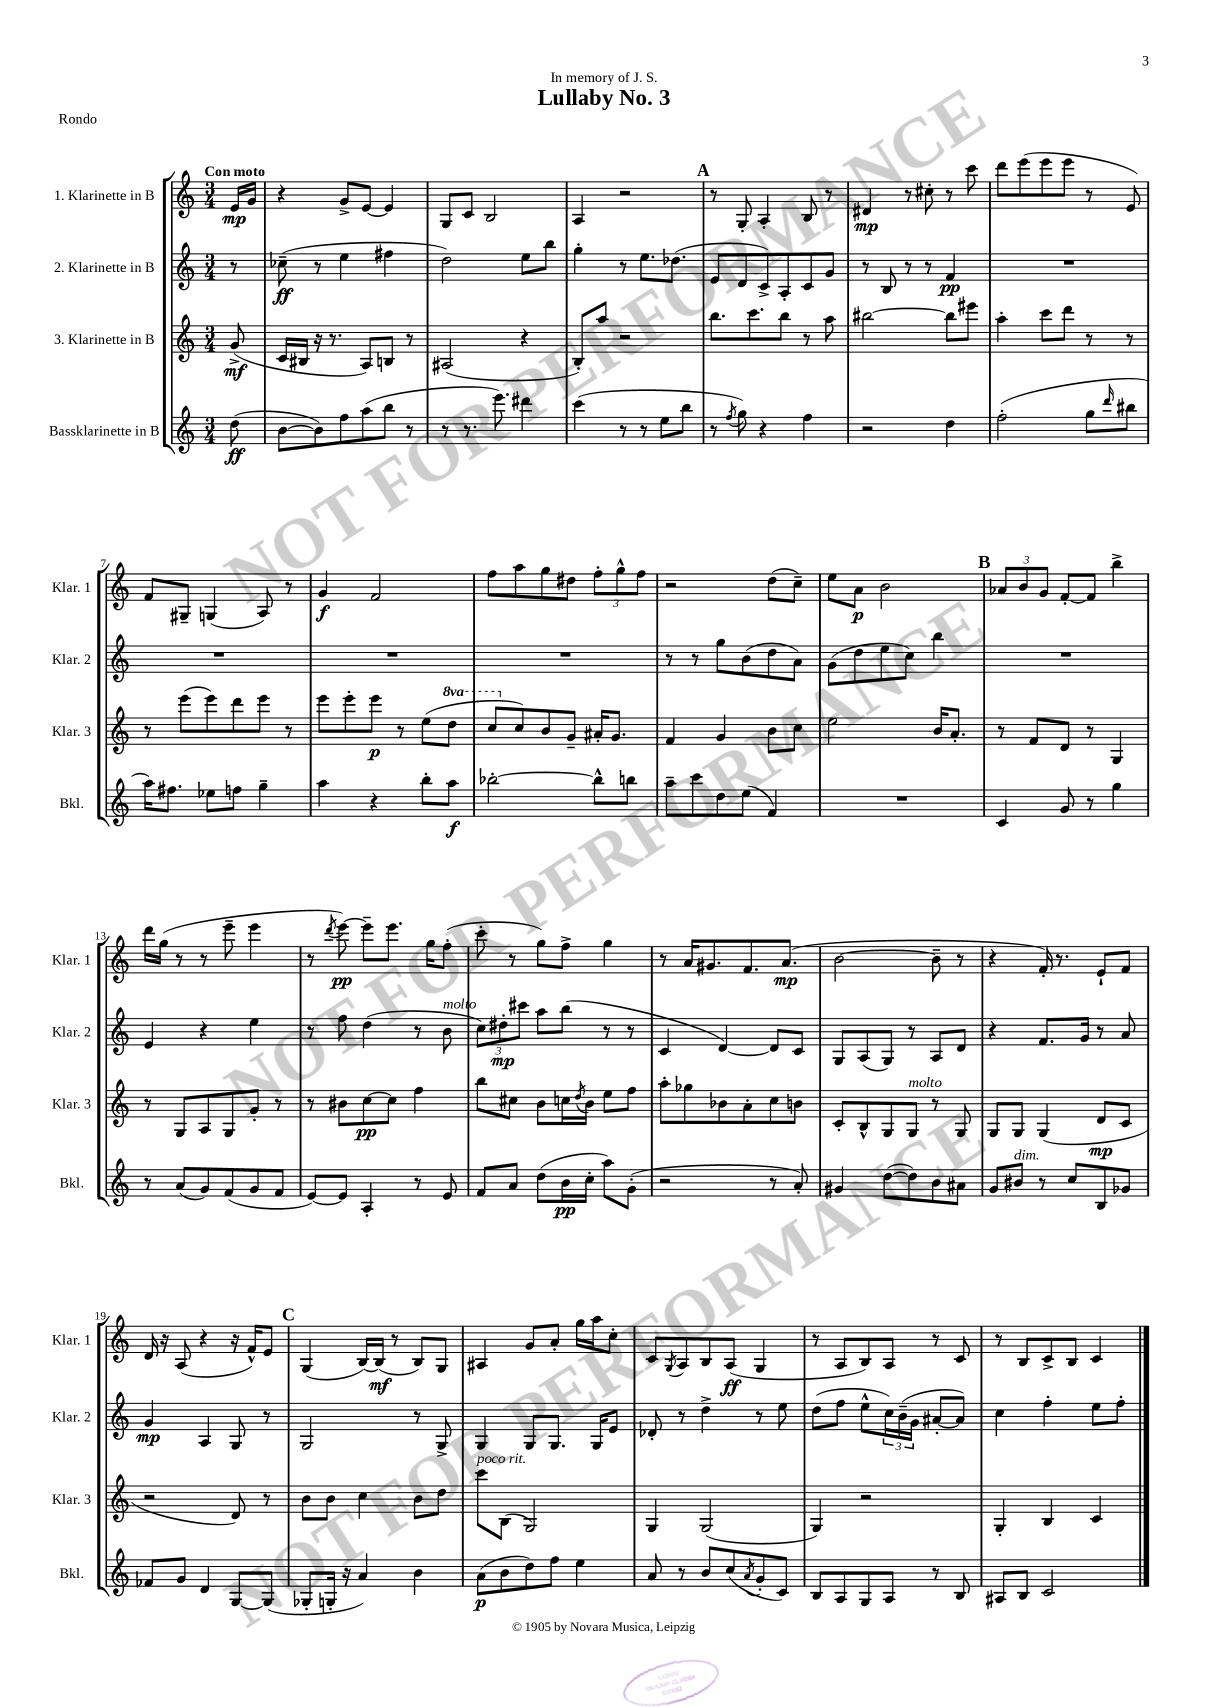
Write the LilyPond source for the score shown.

\header { title = "Lullaby No. 3" dedication = "In memory of J. S." piece = "Rondo" }
<<
\new StaffGroup <<
\new Staff = "s0" \with { instrumentName = "1. Klarinette in B" shortInstrumentName = "Klar. 1" } {
    \clef treble \key c \major \numericTimeSignature \time 3/4 \partial 8 \tempo "Con moto"
    e'16\mp g'16 |
    r4 g'8-> e'8~ e'4 |
    g8 c'8 b2 |
    a4 r2 |
    \mark \markup { \bold "A" } r8 g8-. a4-. b8 r8 |
    dis'4\mp r8 cis''8-. r8 c'''8 |
    d'''8 e'''8( e'''8 e'''8 r8 e'8) |
    f'8 gis8-- g4( a8) r8 |
    g'4\f f'2 |
    f''8 a''8 g''8 dis''8 \tuplet 3/2 { f''8-. g''8-^ f''8 } |
    r2 d''8( c''8--) |
    e''8 a'8\p b'2 |
    \mark \markup { \bold "B" } \tuplet 3/2 { aes'8 b'8 g'8 } f'8~-. f'8 b''4-> |
    d'''16 g''16( r8 r8 e'''8-- e'''4 |
    r8 \acciaccatura { d'''8 } e'''8~\pp) e'''8-- e'''8. g''16 f''8-.( |
    c'''8-. r8 g''8) f''8-> g''4 |
    r8 a'16 gis'8. f'8. a'8.\mp( |
    b'2~ b'8-- r8 |
    r4 f'16-.) r8. e'8-! f'8 |
    d'16 r16 a8( r4 r16 f'16-^) e'8 |
    \mark \markup { \bold "C" } g4( b16~) b16\mf( r8 b8) g8 |
    ais4 g'8 a'8-. g''16 a''16 c''8-. |
    c'8 \acciaccatura { g8 } a8 b8 a8\ff( g4 |
    r8 a8 b8) a8 r8 c'8 |
    r8 b8 c'8-> b8 c'4 \bar "|." |
}
\new Staff = "s1" \with { instrumentName = "2. Klarinette in B" shortInstrumentName = "Klar. 2" } {
    \clef treble \key c \major \numericTimeSignature \time 3/4 \partial 8
    r8 |
    ces''8--\ff( r8 e''4 fis''4 |
    d''2) e''8 b''8 |
    g''4-. r8 e''8. des''8.( |
    \mark \markup { \bold "A" } e'8 d'8 c'8->) a8-. c'8 g'8 |
    r8 b8 r8 r8 f'4\pp |
    R2. |
    R2. |
    R2. |
    R2. |
    r8 r8 g''8 b'8( d''8 a'8) |
    g'8( d''8 e''8 c''8) b''4 |
    \mark \markup { \bold "B" } R2. |
    e'4 r4 e''4 |
    r8 f''8 d''4( r8 b'8^\markup { \italic "molto" } |
    \tuplet 3/2 { c''8) dis''8-.\mp cis'''8 } a''8 b''8( r8 r8 |
    c'4 d'4~) d'8 c'8 |
    g8 a8( g8) r8 a8 d'8 |
    r4 f'8. g'16 r8 a'8 |
    g'4\mp a4 g8 r8 |
    \mark \markup { \bold "C" } g2 r8 g8-> |
    g4 g8 g8. g16 e'8 |
    des'8-. r8 d''4-> r8 e''8 |
    d''8( f''8 e''8-^ \tuplet 3/2 { c''16) b'16--( g'16 } ais'8~-. ais'8) |
    c''4 f''4-. e''8 f''8-. \bar "|." |
}
\new Staff = "s2" \with { instrumentName = "3. Klarinette in B" shortInstrumentName = "Klar. 3" } {
    \clef treble \key c \major \numericTimeSignature \time 3/4 \set Staff.ottavationMarkups = #ottavation-simple-ordinals \partial 8
    g'8->\mf( |
    c'16 bis16 r16 r8. a8) b8 r8 |
    ais2( r4 |
    b8-.) a''8 r2 |
    \mark \markup { \bold "A" } b''8. c'''8. b''8 r8 a''8 |
    bis''2~ bis''8 eis'''8 |
    a''4-. c'''8 d'''8 r8 r8 |
    r8 e'''8( e'''8) d'''8 e'''8 r8 |
    e'''8 e'''8-. e'''8\p r8 e''8( \ottava #1 d'''8 |
    c'''8 \ottava #0 c''8) b'8 g'8-- ais'16-. g'8. |
    f'4 g'4 b'8 c''8 |
    e''2 b'16 a'8.-. |
    \mark \markup { \bold "B" } r8 f'8 d'8 r8 g4 |
    r8 g8 a8 g8 g'8-. r8 |
    r8 bis'8 c''8~\pp c''8 f''4 |
    b''8 cis''8 b'8 c''16 \acciaccatura { d''8 } b'16 e''8 f''8 |
    a''8-. ges''8 bes'8 a'8-. c''8 b'8 |
    c'8-. b8-^ g8 g8^\markup { \italic "molto" } r8 g8 |
    g8 g8 g4( d'8\mp c'8 |
    r2 d'8) r8 |
    \mark \markup { \bold "C" } b'8 b'8 c''4 b'8 d''8 |
    c'''8^\markup { \italic "poco rit." } b8( g2) |
    g4 g2( |
    g4) r2 |
    g4-. b4 c'4 \bar "|." |
}
\new Staff = "s3" \with { instrumentName = "Bassklarinette in B" shortInstrumentName = "Bkl." } {
    \clef treble \key c \major \numericTimeSignature \time 3/4 \partial 8
    d''8\ff( |
    b'8~ b'8) f''8 a''8( b''8 r8 |
    r8 r8. e'''8.) dis'''4 |
    c'''4( r8 r8 e''8 b''8 |
    \mark \markup { \bold "A" } r8 \acciaccatura { f''8 } g''8) r4 f''4 |
    r2 d''4 |
    f''2-.( g''8 \grace { d'''16 } bis''8 |
    a''16) fis''8. ees''8 f''8 g''4-- |
    a''4 r4 b''8-. a''8\f |
    bes''2~-. bes''8-^ b''8 |
    a''8-- c'''8 d''8 e''8( f'4) |
    R2. |
    \mark \markup { \bold "B" } c'4 g'8 r8 g''4 |
    r8 a'8( g'8) f'8( g'8 f'8 |
    e'8~) e'8 a4-. r8 e'8 |
    f'8 a'8 d''8( b'16\pp c''16-. a''8) g'8-.( |
    r2 r8 a'8-.) |
    gis'4 d''8~( d''8) b'8 ais'8 |
    g'8 bis'8^\markup { \italic "dim." } r8 c''8 b8 ges'8 |
    fes'8 g'8 d'4 g8~ g8( |
    \mark \markup { \bold "C" } ges8-. g16-. r16 a'4) b'4 |
    a'8\p( b'8 d''8) f''8 e''4 |
    a'8 r8 b'8 c''8( \acciaccatura { a'8 } g'8-. c'8) |
    b8 a8 g8 a8 r8 b8 |
    ais8 b8 c'2 \bar "|." |
}
>>
>>
